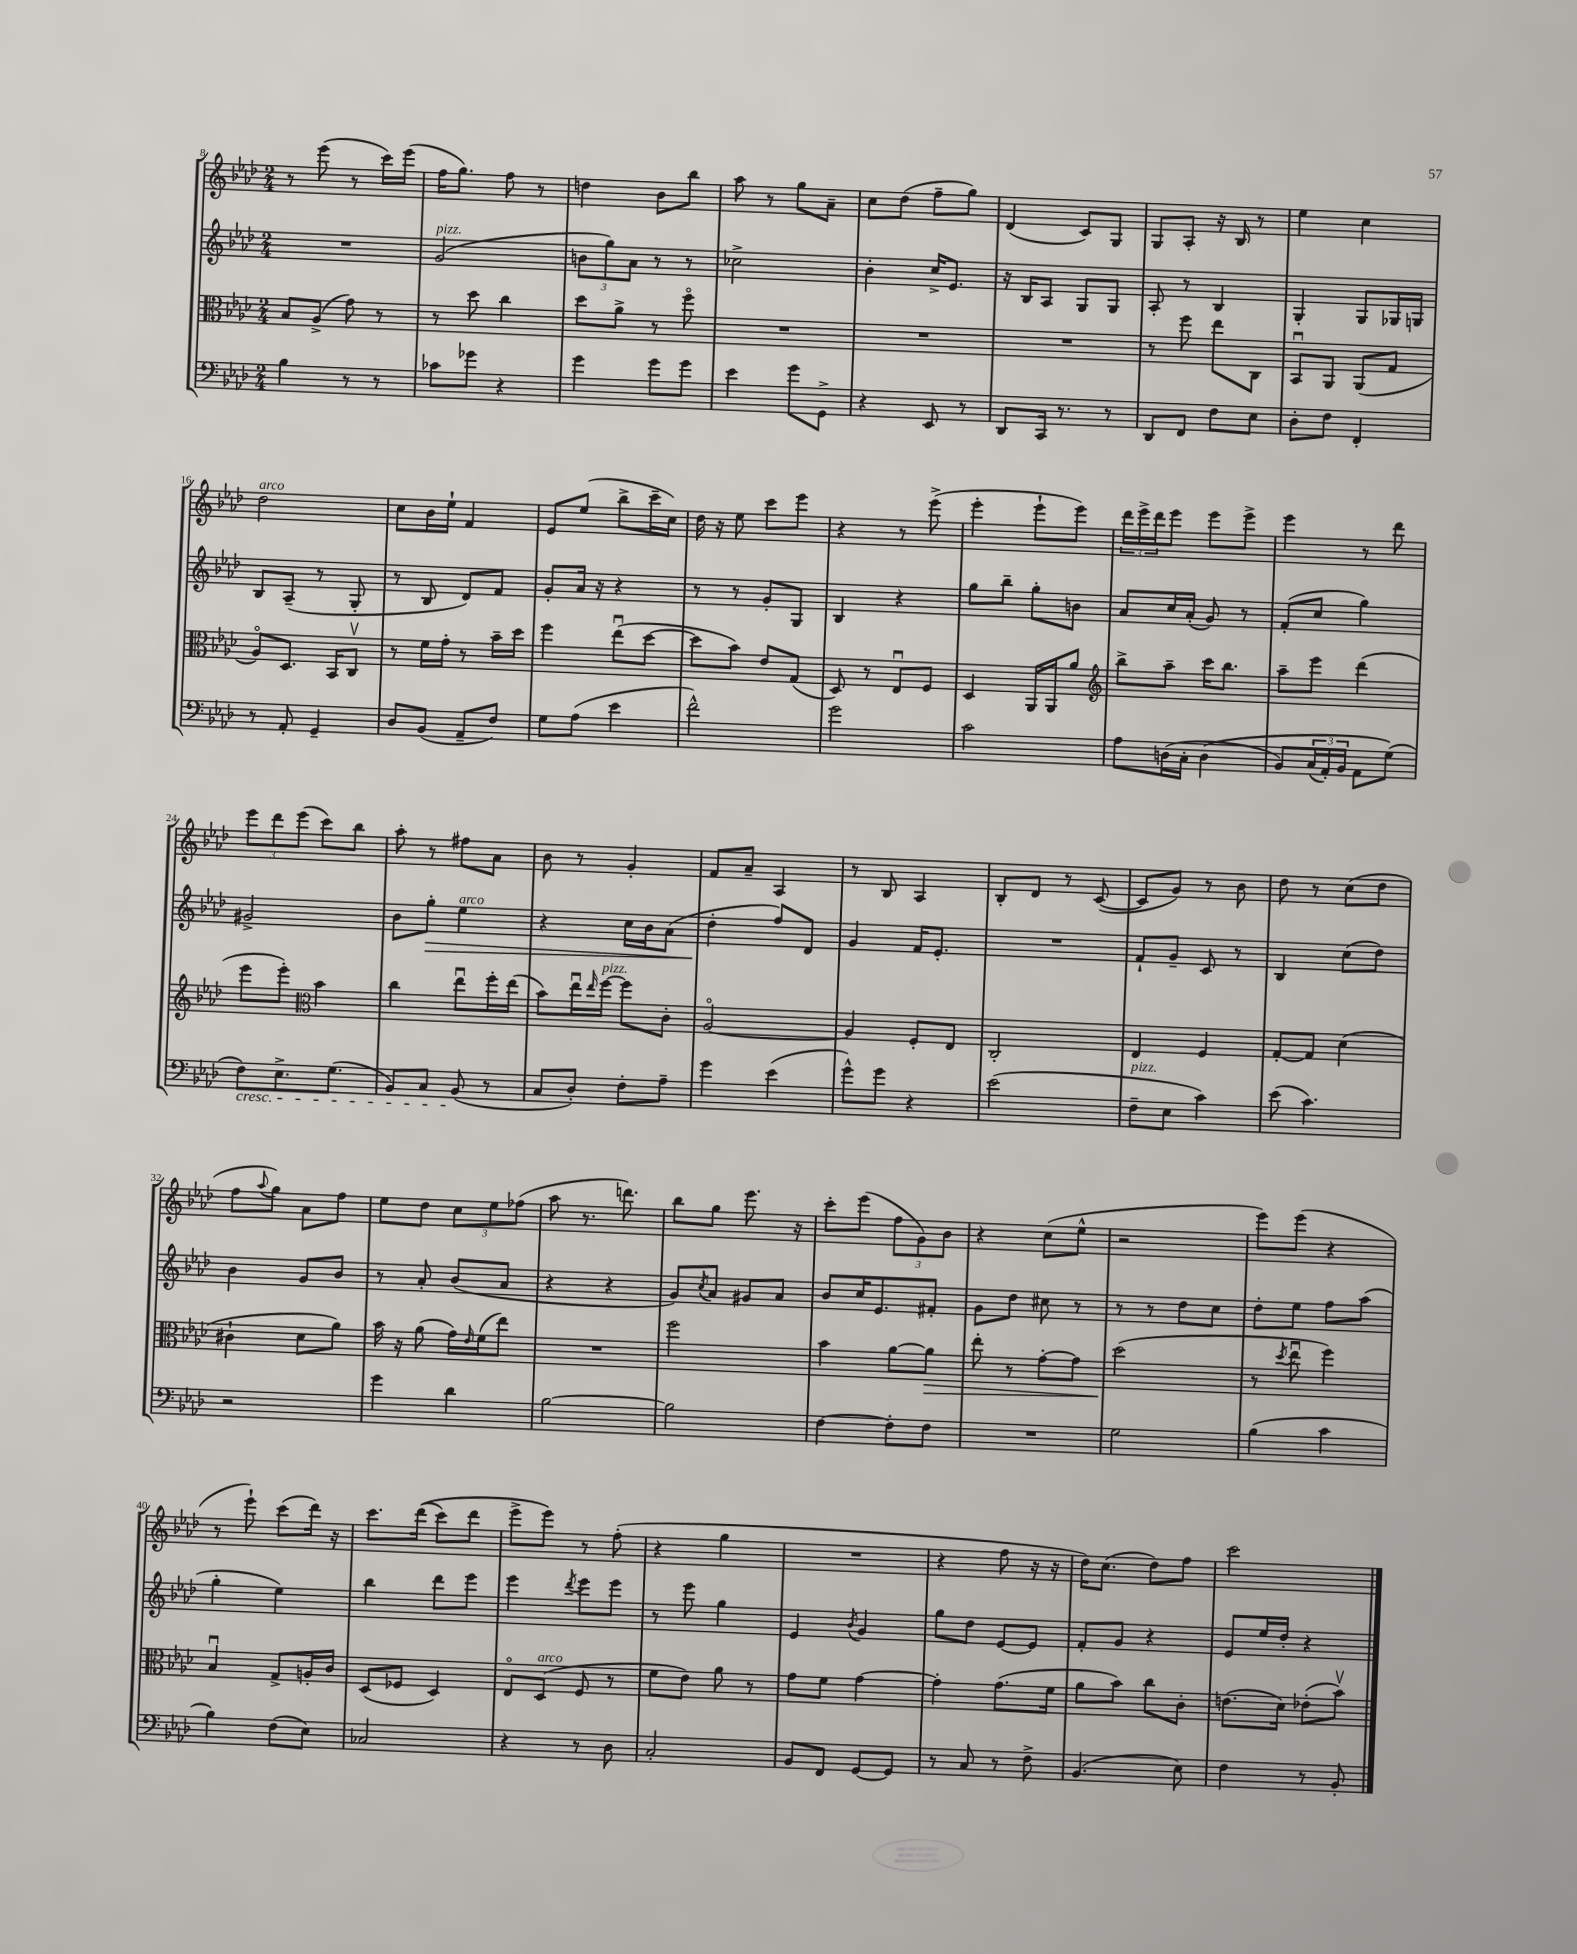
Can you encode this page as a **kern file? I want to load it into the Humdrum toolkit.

**kern	**kern	**kern	**kern
*staff4	*staff3	*staff2	*staff1
*clefF4	*clefC3	*clefG2	*clefG2
*k[b-e-a-d-]	*k[b-e-a-d-]	*k[b-e-a-d-]	*k[b-e-a-d-]
*M2/4	*M2/4	*M2/4	*M2/4
4B-\	8B-/L	2r	8r
.	(8A-^/J	.	(8eee-\
8r	8g\)	.	8r
8r	8r	.	16ccc\LL)
.	.	.	(16eee-\JJ
=	=	=	=
8c-\L	8r	(2g/	16ff\LK
.	.	.	8.gg\J)
8g-\J	8dd-\	.	.
4r	4cc\	.	8ff\
.	.	.	8r
=	=	=	=
4g\	8dd-\L	12b\L	4dd\
.	.	12gg\)	.
.	8a-^\J	.	.
.	.	12a-\J	.
8g\L	8r	8r	8b-\L
8g\J	8ffo\	8r	8bb-\J
=	=	=	=
4e-\	2r	2cc-^\	8aa-\
.	.	.	8r
8g\L	.	.	8gg\L
8GG^\J	.	.	8a-~\J
=	=	=	=
4r	2r	4b-'\	8cc\L
.	.	.	(8dd-\J
8EE-/	.	16cc^/LK	8ff~\L
.	.	8.e-/J	.
8r	.	.	8gg\J)
=	=	=	=
8DD-/L	2r	16r	(4d-/
.	.	16B-/LK	.
16CC/Jk	.	8A-/J	.
8.r	.	.	.
.	.	8G/L	8c/L)
8r	.	8G/J	8G/J
=	=	=	=
8DD-/L	8r	8A-'/	8G/L
8FF/J	8ff\	8r	8A-'/J
8F\L	8ee-\L	4B-/	16r
.	.	.	16B-/
8E-\J	8C\J	.	8r
=	=	=	=
8D-'\L	8BB-u/L	4G'/	4ee-\
8F\J	8AA-/J	.	.
4FF'/	(8AA-/L	8G/L	4cc\
.	8G/J	16G-/L	.
.	.	16G/JJ	.
=	=	=	=
8r	8A-o/L)	8B-/L	2dd-\
8AA-'/	8.D-/J	(8A-~/J	.
4GG~/	.	8r	.
.	16BB-/LK	.	.
.	8Cv/J	8G'/	.
=	=	=	=
8D-/L	8r	8r	8cc\L
(8BB-/J	16f\LL	8B-/	16b-\L
.	16g'\JJ	.	16ee-`\JJ
8AA-~/L	8r	8d-/L)	4f/
8F/J)	16b-~\LL	8f/J	.
.	16dd-\JJ	.	.
=	=	=	=
8G\L	4ff\	8g'/L	8e-/L
(8A-\J	.	16a-/Jk	(8ee-/J
.	.	16r	.
4e-\	(8ee-u\L	4r	8bb-^\L
.	[8dd-\J	.	16ccc~\L
.	.	.	16cc\JJ)
=	=	=	=
2f^^\)	8dd-\]L	8r	16dd-\
.	.	.	16r
.	8b-\J)	8r	8ee-\
.	8e-/L	8g'/L	8ccc\L
.	(8G/J	8G/J	8eee-\J
=	=	=	=
2g\	8D-/)	4B-/	4r
.	8r	.	.
.	8E-u/L	4r	8r
.	8F/J	.	(8eee-^\
=	=	=	=
2c\	4D-/	8gg\L	4eee-'\
.	.	8bb-~\J	.
.	16AA-/LL	8gg'\L	8eee-`\L
.	16AA-/J	.	.
.	8a-/J	8b\J	8eee-\J)
=	=	=	=
*	*clefG2	*	*
8A-\L	8bb-^\L	8a-/L	24ddd-\LL
.	.	.	24eee-^\
.	.	.	24ddd-\J
(16D\L	8aa-~\J	16cc/L	8eee-\J
16C'\JJ	.	(16a-'/JJ	.
&(4D\	16ccc\LK	8g/)	8eee-\L
.	8.bb-\J	.	.
.	.	8r	8eee-^\J
=	=	=	=
8BB-/L)	8aa-~\L	(8f'/L	4eee-\
(24C/L	8eee-\J	8cc/J	.
24AA-'/)	.	.	.
24BB-/JJ	.	.	.
8AA-\L	(4ddd-\	4gg\)	8r
(8G\J&)	.	.	8ddd-\
=	=	=	=
8F\L)	8eee-\L	2g#^/	12eee-\L
.	.	.	12ddd-\
8.E-^\	8eee-'\J)	.	.
.	.	.	(12eee-\J
*	*clefC3	*	*
.	4b-\	.	8ccc\L)
(8.G\J	.	.	.
.	.	.	8bb-\J
=	=	=	=
8BB-/L)	4cc\	8b-\L	8aa-'\
8C/J	.	8gg'\J	8r
(8BB-/	8ee-u\L	4ee-\	8ff#\L
8r	16ff'\L	.	8a-\J
.	(16ee-\JJ	.	.
=	=	=	=
8C/L	8b-\L)	4r	8b-\
8D-'/J)	16ee-u\L	.	8r
.	16qqee-/	.	.
.	[16ff\JJ	.	.
8F'\L	8ff\]L	16cc\LL	4g'/
.	.	16b-\J	.
8A-~\J	8c'\J	(8a-\J	.
=	=	=	=
4g\	[2A-o/	4dd-'\	8f/L
.	.	.	8a-~/J
(4e-\	.	8ff/L)	4A-/
.	.	8d-/J	.
=	=	=	=
8g^^\L)	4A-/]	4g/	8r
8g\J	.	.	8B-/
4r	8F'/L	16f/LK	4A-/
.	.	8.e-'/J	.
.	8E-/J	.	.
=	=	=	=
(2e-\	2C'/	2r	8B-'/L
.	.	.	8d-/J
.	.	.	8r
.	.	.	([8c/
=	=	=	=
8F~\L	4E-/	8f`/L	8c/]L
8E-\J	.	8g~/J	8g/J)
4c\)	4F/	8c/	8r
.	.	8r	8b-\
=	=	=	=
(8e-\	[8G'/L	4B-/	8dd-\
4.c\)	8G/]J	.	8r
.	(4d-\	(8cc\L	(8cc\L
.	.	8dd-\J)	8dd-\J
=	=	=	=
2r	4c#`\	4b-\	8ff\L
.	.	.	8qqaa-/
.	.	.	8gg\J)
.	8d-\L	8g/L	8a-\L
.	8a-\J)	8b-/J	8ff\J
=	=	=	=
4g\	16b-\	8r	8ee-\L
.	16r	.	.
.	(8a-\	8a-'/	8dd-\J
4d-\	16g\LL)	(8b-/L	12cc\L
.	16qqe-/	.	.
.	(16f\J	.	.
.	.	.	12ee-\
.	8ee-\J)	8a-/J	.
.	.	.	(12ff-\J
=	=	=	=
[2B-\	2r	4r	8aa-\
.	.	.	8.r
.	.	4r	.
.	.	.	8.ddd\)
=	=	=	=
2B-\]	2ff\	8g/L)	8bb-\L
.	.	8qcc/	.
.	.	8a-/J	8gg\J
.	.	8g#/L	8.eee-\
.	.	8a-/J	.
.	.	.	16r
=	=	=	=
[4F\	4b-\	8b-/L	8ccc'\L
.	.	16cc/K	(8eee-\J
.	.	8.e-/	.
8F'\]L	[8a-\L	.	12ff\L
.	.	.	12g\)
8F\J	8a-\]J	8f#'/J	.
.	.	.	12b-\J
=	=	=	=
2r	8ee-'\	8g\L	4r
.	8r	8dd-\J	.
.	[8g'\L	8cc#\	(8cc\L
.	8g\]J	8r	8ee-^^\J
=	=	=	=
2G\	(2dd-\	8r	2r
.	.	8r	.
.	.	8dd-\L	.
.	.	8cc\J	.
=	=	=	=
(4B-\	8r	8dd-'\L	8eee-\L)
.	8qdd-/	.	.
.	8ee-u\	8ee-\J	(8eee-\J
4c\	4ff\)	8ff\L	4r
.	.	(8aa-\J	.
=	=	=	=
4B-\)	4B-u/	4gg'\	8r
.	.	.	8eee-`\)
(8F\L	8G^/L	4ee-\)	(8ccc\L
8E-\J)	16A'/L	.	16ddd-\Jk)
.	16c/JJ	.	16r
=	=	=	=
2C-/	(8D-/L	4bb-\	8.ccc\L
.	8F-/J	.	.
.	.	.	&((16ddd-\Jk
.	4D-/)	8ddd-\L	8ccc\L)
.	.	8eee-\J	8ddd-\J
=	=	=	=
4r	8E-o/L	4eee-\	8eee-^\L
.	(8D-/J	.	8eee-\J&)
.	.	8qddd-/	.
8r	8F/	8eee-\L	8r
8D-\	8r	8eee-\J	(8ff'\
=	=	=	=
2C'/	8f\L	8r	4r
.	8e-\J)	8eee-\	.
.	8a-\	4gg\	4gg\
.	8r	.	.
=	=	=	=
8BB-/L	8g\L	4e-/	2r
8FF/J	8f\J	.	.
.	.	8qb-/	.
[8GG/L	[4g\	4g/	.
8GG/]J	.	.	.
=	=	=	=
8r	4g'\]	8gg\L	4r
8C/	.	8dd-\J	.
8r	(8.g\L	[8e-/L	8ff\
8F^\	.	8e-/]J	16r
.	16f\Jk	.	16r
=	=	=	=
(4.BB-/	8a-\L	8f'/L	16dd-\LK)
.	.	.	(8.cc\J
.	8b-\J)	8g/J	.
.	8cc\L	4r	8dd-\L)
8E-\)	8c'\J	.	8ff\J
=	=	=	=
4F\	(8.e\L	8e-/L	2ccc\
.	.	16ee-/L	.
.	16d-\Jk)	16dd-'/JJ	.
8r	(8e-'\L	4r	.
8BB-'/	8b-v\J)	.	.
==	==	==	==
*-	*-	*-	*-
